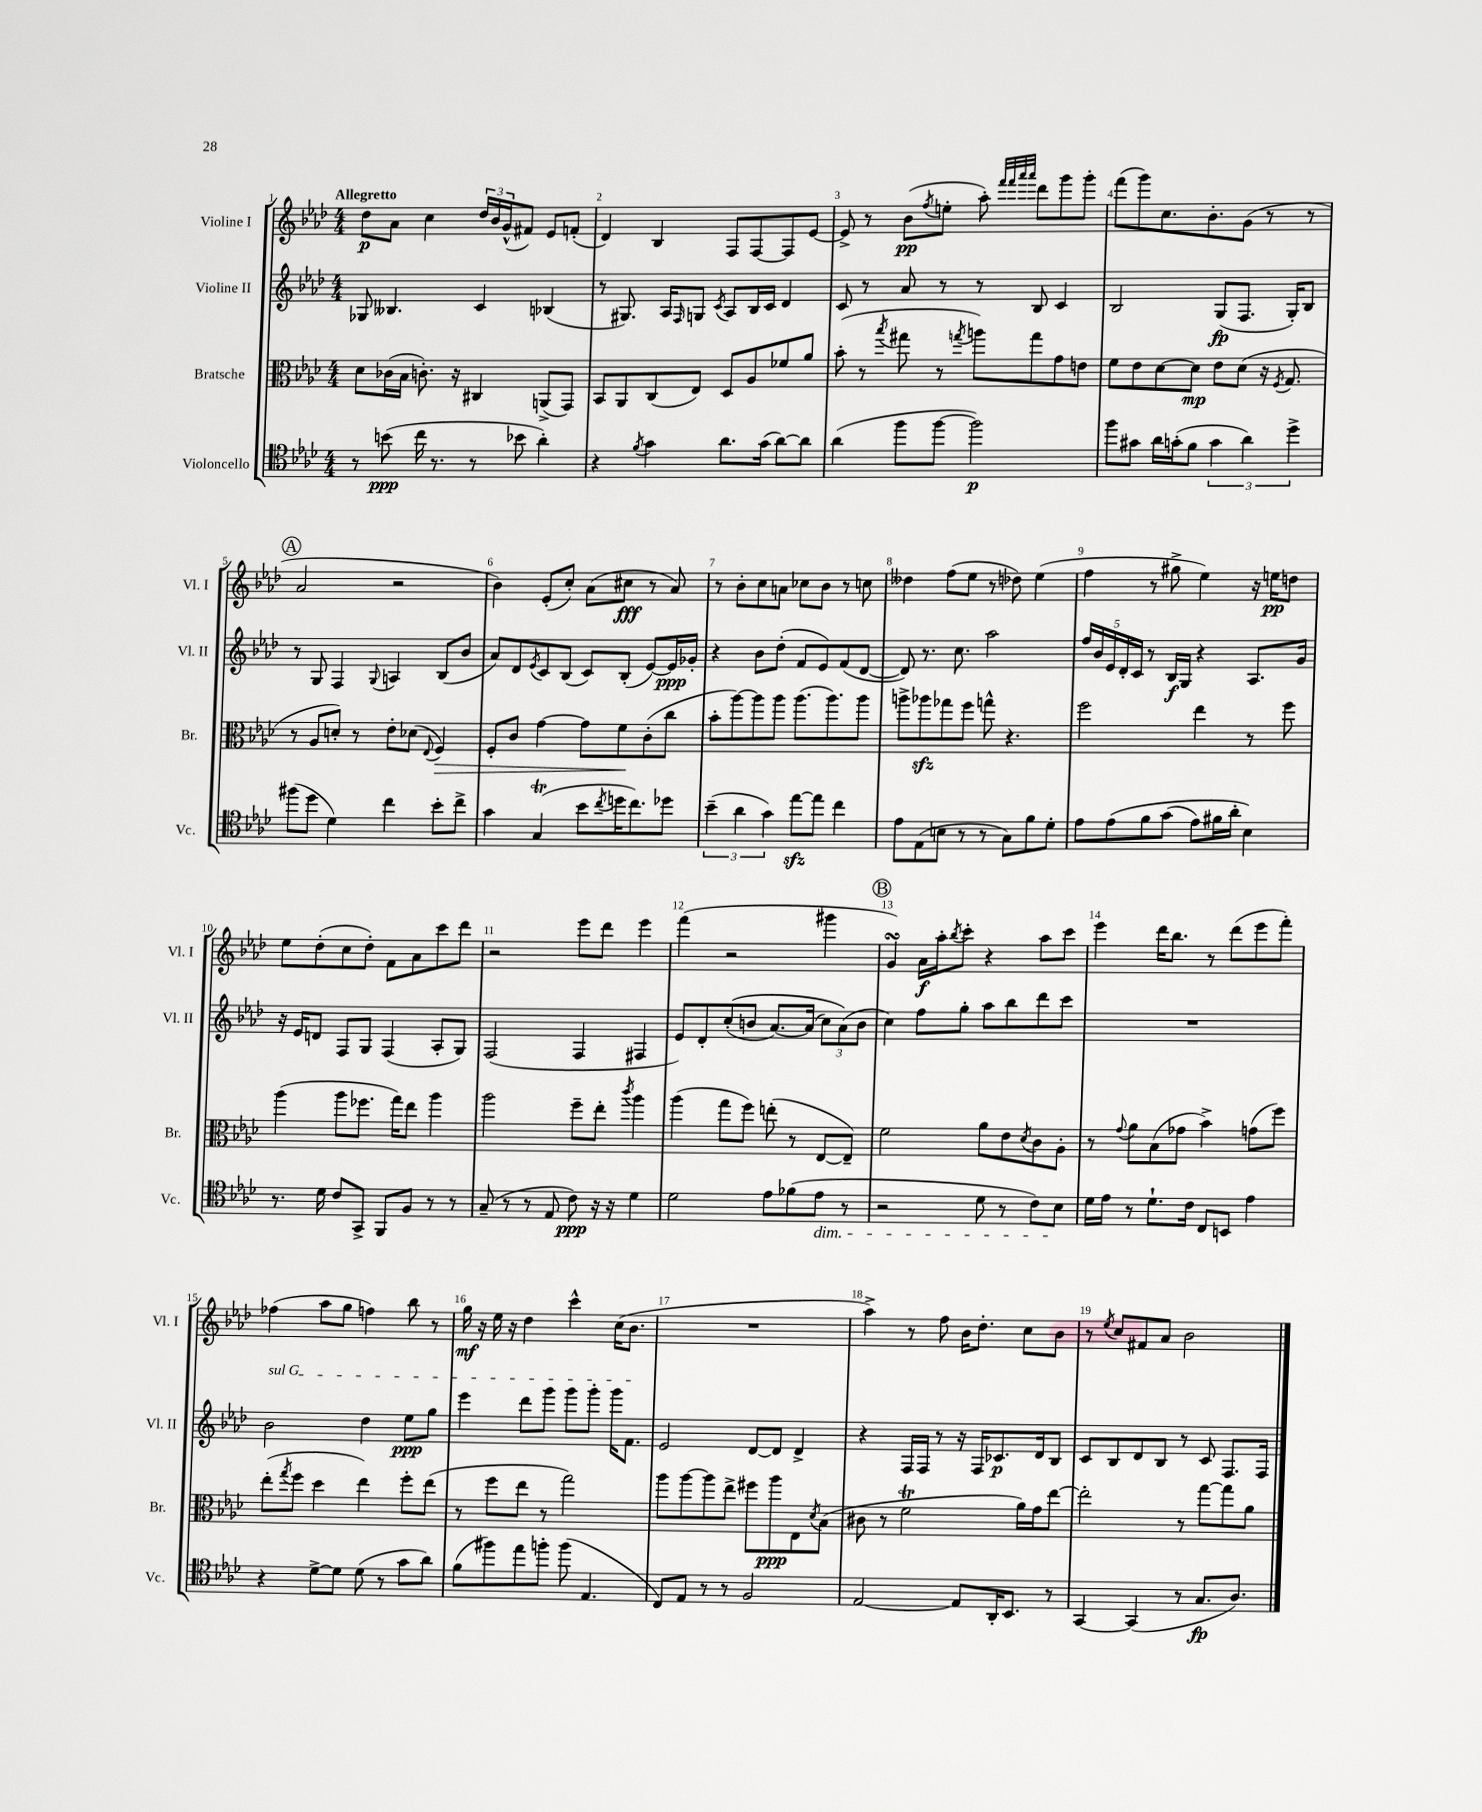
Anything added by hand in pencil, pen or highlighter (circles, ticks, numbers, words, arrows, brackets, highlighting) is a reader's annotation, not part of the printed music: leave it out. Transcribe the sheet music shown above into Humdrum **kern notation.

**kern	**kern	**kern	**kern
*staff4	*staff3	*staff2	*staff1
*clefC4	*clefC3	*clefG2	*clefG2
*k[b-e-a-d-]	*k[b-e-a-d-]	*k[b-e-a-d-]	*k[b-e-a-d-]
*M4/4	*M4/4	*M4/4	*M4/4
8r	8d-\L	8G-/	8dd-\L
(8b\	(16c-\L	4.B--/	8a-\J
.	16B-\JJ	.	.
16cc\	8.c'\)	.	4cc\
8.r	.	.	.
.	16r	.	.
8r	4C#/	4c/	24dd-/LL
.	.	.	24b-/
.	.	.	(24g^^/J
8b-\	.	.	8f#/J)
4a-'\)	(8AA^/L	(4B-/	8e-/L
.	8GG/J)	.	(8f'/J
=	=	=	=
4r	8BB-/L	8r	4d-/)
.	8AA-/	8.G#/)	.
8qf/	.	.	.
4g\	(8C/	.	4B-/
.	.	16A-/LK	.
.	.	16qqF/	.
.	8E-/J)	8G/J	.
.	.	8qc/	.
8.a-\L	8D-/L	8A-/L	8F/L
.	8A-/	16B-/L	[8F/
(16g\Jk	.	16c/JJ	.
[8a-\L)	8f-/	4d-/	8F/]
8a-\]J	8a-/J	.	[8e-/J
=	=	=	=
(4a-\	(8b-'\	8c/	8e-^/]
.	8r	8r	8r
.	8qbb-/	.	.
8ff\L	8gg#\	8a-/	(8b-\L
.	.	.	8qff/
[8ff\J	8r	8r	8ee'\J
.	8qgg/	.	.
2ff\])	8aa\L)	8r	8aa-'\)
.	.	.	32qqfff/LLL
.	.	.	32qqfff/
.	.	.	32qqaaa-/
.	.	.	32qqaaa-/JJJ
.	8gg\	8B-/	8ddd-\L
.	8g\	4c/	8ggg\
.	8e\J	.	8ggg'\J
=	=	=	=
8ff\L	8f\L	2B-/	(8fff\L
8g#\J	8e-\	.	8ggg\)
16a-\LL	[8d-\	.	8.cc\
(16g'\J	.	.	.
8f\J	8d-\]J	.	.
.	.	.	8.b-'\
6g\	8e-\L	(8G/L	.
.	(8d-\J	8.F/J	(8g\J
6a-\)	.	.	.
.	16r	.	8r
.	8qF/	.	.
.	8.G/	16G'/LK)	.
6dd-^\	.	.	.
.	.	8B-/J	8r
=	=	=	=
(8ff#\L	8r	8r	2a-/
8dd-\J	8A-/L	8G/	.
4d-\)	8d'/J)	4F/	.
.	8r	.	.
.	.	8qqG/	.
4cc\	8e-'\L	4A/	2r
.	(8d-\J	.	.
.	8qqE-/	.	.
8b-'\L	4F/)	(8B-/L	.
8cc^\J	.	8b-/J	.
=	=	=	=
4g\	8F'/L	8a-/L)	4b-\)
.	8c/J	8d-/	.
.	.	8qe-/	.
(4G/	[4g\	8c/	(8e-'/L
.	.	(8B-/J	8cc'/J)
8b-\L	8g\]L	8c/L)	(8a-\L
8qcc/	.	.	.
16dd\K	8f\	(8B-'/J	8cc#\J
8.cc\)	.	.	.
.	(8c'\	[8e-/L)	8r
8dd-\J	8cc\J	16e-/]L	8a-/)
.	.	16g-'/JJ	.
=	=	=	=
(6b-~\	8b-'\L	4r	8r
.	[8aa-\)	.	8b-'\L
6a-\	.	.	.
.	8aa-\]	8b-\L	8cc\
6g\)	.	.	.
.	8aa-\J	(8dd-'\J	8a\J
[8ee-\L	(8.aa-\L	8f/L	8cc-\L
8ee-\]J	.	8e-/)	8b-\J
.	8.aa-\)	.	.
4cc\	.	(8f/	8r
.	8aa-\J	[8d-/J	8cc\
=	=	=	=
8e-\L	8aa^\L	8d-/])	4dd--\
(8E-\	8aa-\	8.r	.
8B\J	8gg-\	.	(8ff\L
.	.	8.cc\	.
8r	8ff\J	.	8ee-\J
8r	8gg^^\	2aa-\	8r
8G\L)	4.r	.	8dd-\)
8f\	.	.	(4ee-\
8d-'\J	.	.	.
=	=	=	=
8e-\L	2ff\	20ff/LL	4ff\
.	.	20b-/	.
.	.	20e-/	.
&(8e-\	.	.	.
.	.	20d-'/	.
.	.	20c/JJ	.
8f\	.	8r	8r
(8g\J	.	16B-/LL	8gg#^\
.	.	16G/JJ	.
8e-\L)	4ee-\	4r	4ee-\)
16f#\L	.	.	.
16a-'\JJ	.	.	.
4B-\&)	8r	8.A-/L	16r
.	.	.	16ee\LK
.	8ff\	.	8dd\J
.	.	16g/Jk	.
=	=	=	=
8.r	(4aa-\	16r	8ee-\L
.	.	16e-/LK	.
.	.	8d/J	(8dd-'\
16d-\	.	.	.
8c/L	8aa-\L	8F/L	8cc\
8GG^/J	8.ff-\J	8G/J	8dd-'\J)
8FF/L	.	(4F/	8f\L
.	16gg\LK)	.	.
8F/J	8ee-\J	.	8a-\
8r	4aa-\	8A-'/L	8ccc\
8r	.	8G/J)	8ddd-\J
=	=	=	=
(8G~/	2aa-\	(2F/	2r
8r	.	.	.
8r	.	.	.
8E-/	.	.	.
8c\)	8ff~\L	4F/	8eee-\L
16r	8ee-'\J	.	8ddd-\J
16r	.	.	.
.	8qccc/	.	.
4d-\	4aa-\	4F#/	4eee-\
=	=	=	=
2d-\	(4aa-\	8e-/L)	(4fff\
.	.	8d-'/	.
.	8gg\L	&((8cc'/	2r
.	8ff\J)	8b/J	.
8e-\L	(8ee'\	[8.a-/L)	.
(8f-\	8r	.	.
.	.	(16a-/]Jk	.
8e-\J	[8E-/L	12cc\L)	4ggg#\
.	.	(12a-\&)	.
8r	8E-~/]J)	.	.
.	.	12b\J	.
=	=	=	=
2r	2f\	4cc\)	4g/)
.	.	8ff\L	16a-\LL
.	.	.	16aa-'\J
.	.	.	8qbb-/
.	.	8gg'\J	8ccc'\J
8d-\	8a-\L	8aa-\L	4r
8r	8e-\	8bb-\	.
.	8qd-/	.	.
8c\L)	8c\	8ddd-\	8aa-\L
8B-\J	8A-'\J	8ccc\J	8ccc\J
=	=	=	=
16d-\LL	8r	1r	4eee-\
16e-\JJ	.	.	.
.	8qqg/	.	.
8r	8a-\L	.	.
8.d-`\L	(8B-\	.	16ddd-\LK
.	.	.	8.bb-\J
.	8g-\J	.	.
16c\Jk	.	.	.
8C/L	4b-^\)	.	8r
8BB/J	.	.	(8ddd-\L
4e-\	(8g\L	.	8eee-\
.	8ff\J)	.	8fff'\J)
=	=	=	=
4r	(8ee-'\L	2b-\	(4ff-\
.	8qgg/	.	.
.	8ff\J	.	.
[8d-^\L	4dd-\	.	8aa-\L
8d-\]J	.	.	8gg\J
(8d-\	4ee-\)	4dd-\	4ff\)
8r	.	.	.
8g\L	8ff'\L	8ee-\L	8bb-\
8a-\J)	(8ee-\J	8gg\J	8r
=	=	=	=
(8f\L	8r	4eee-\	16gg\
.	.	.	16r
8ff#\)	8ff\L	.	16ee-\
.	.	.	16r
8ee-\	8ee-\J	8ddd-\L	4dd-\
8ff'\J	8r	8ggg\J	.
(8ff\	2gg\)	8ggg\L	4ccc^^\
4.E-/	.	8ggg'\J	.
.	.	16ggg\LK	(16cc\LK
.	.	8.f\J	8.b-\J
=	=	=	=
8C/L)	8aa-\L	2e-/	1r
8E-/J	[8aa-\	.	.
8r	8aa-\]	.	.
8r	8ee-^\J	.	.
2F/	8ff#\L	[8d-/L	.
.	8aa-\	8d-/]J	.
.	8E-\	4d-^/	.
.	8qd-/	.	.
.	(8B-\J	.	.
=	=	=	=
[2E-/	8c#\	4r	4aa-^\)
.	8r	.	.
.	2f\	16F/LL	8r
.	.	16F/JJ	.
.	.	8r	8ff\
8E-/]L	.	16r	16b-\LK
.	.	16F/LK	8.dd-'\J
16AA-'/K	.	8.c-/	.
8.BB-/J	.	.	.
.	16a-\LL)	.	8cc\L
.	16g\J	16d-/k	.
8r	[8ee-\J	8B-/J	8b-\J
=	=	=	=
[4GG/	2ee-'\]	8c/L	8r
.	.	.	8qee-/
.	.	8B-/	8cc/L
(4GG/]	.	8d-/	8f#/
.	.	8B-/J	8a-/J
8r	8r	8r	2b-\
8.G/L	[8gg\L	8c/	.
.	8gg\]	8.F/L	.
8.A-/J)	.	.	.
.	8a-\J	.	.
.	.	16F/Jk	.
==	==	==	==
*-	*-	*-	*-
